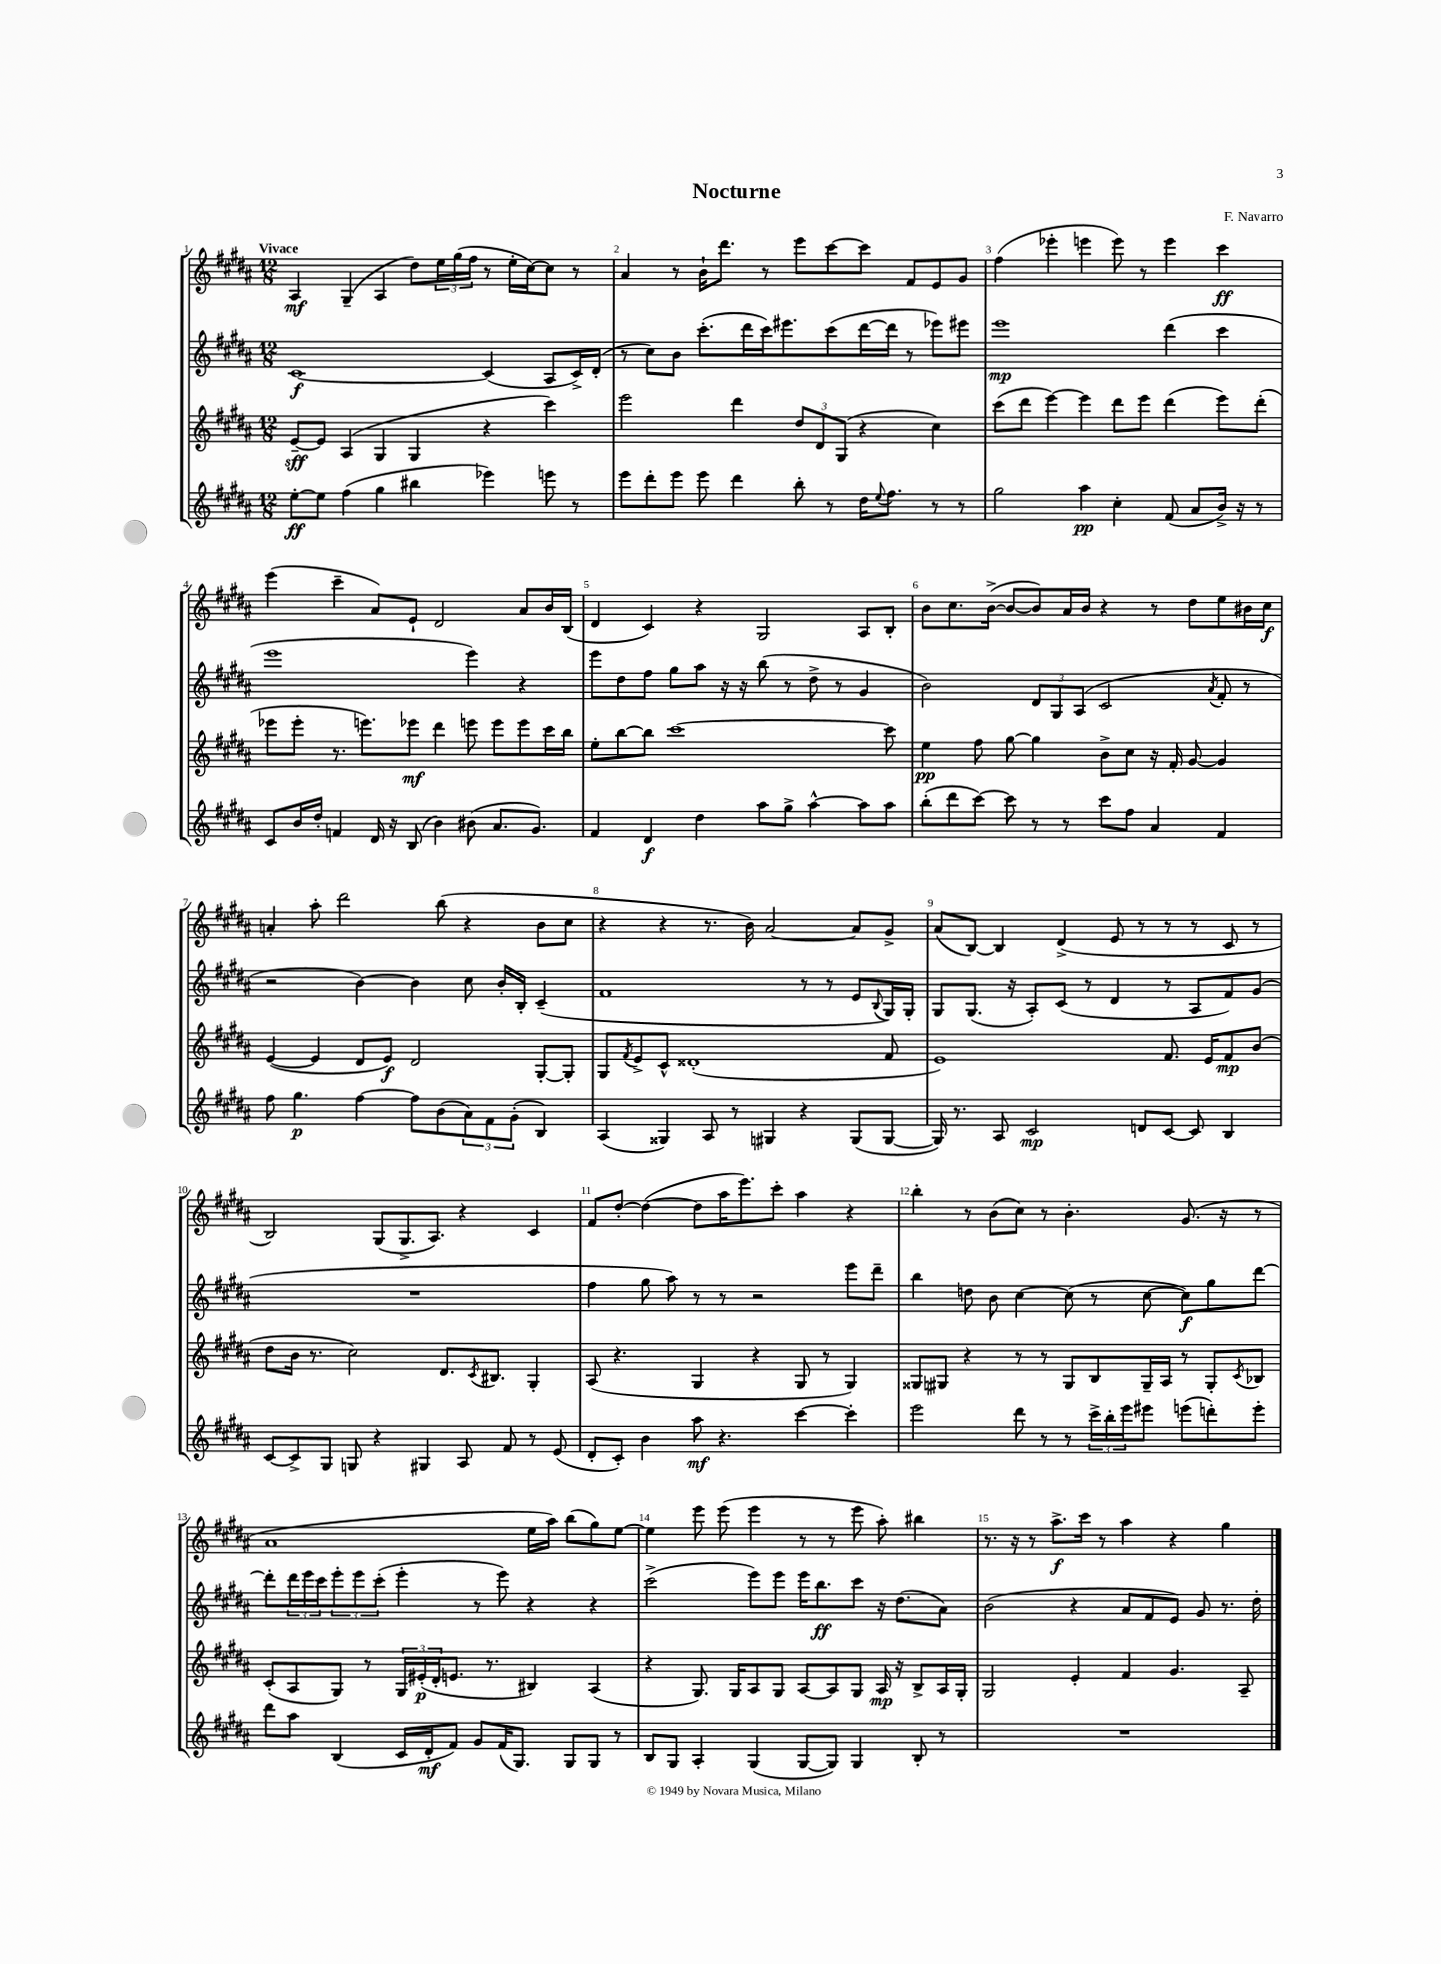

**kern	**dynam	**kern	**dynam	**kern	**dynam	**kern	**dynam
*part4	*part4	*part3	*part3	*part2	*part2	*part1	*part1
*staff4	*staff4	*staff3	*staff3	*staff2	*staff2	*staff1	*staff1
*clefG2	*	*clefG2	*	*clefG2	*	*clefG2	*
*k[f#c#g#d#a#]	*	*k[f#c#g#d#a#]	*	*k[f#c#g#d#a#]	*	*k[f#c#g#d#a#]	*
*M12/8	*	*M12/8	*	*M12/8	*	*M12/8	*
=1	=1	=1	=1	=1	=1	=1	=1
!	!	!	!	!	!	!LO:TX:a:B:t=Vivace	!
[8ee'\L	ff	[8e~/L	sff	[1c#	f	4A#/	mf
8ee\J]	.	8e/J]	.	.	.	.	.
(4ff#\	.	(4A#/	.	.	.	(4G#~/	.
4gg#\	.	4G#/	.	.	.	4A#/	.
4bb#X\	.	4G#/	.	.	.	8dd#\L)	.
.	.	.	.	.	.	24ee\L	.
.	.	.	.	.	.	(24gg#\	.
.	.	.	.	.	.	24ff#\JJ	.
4eee-X\)	.	4r	.	(4c#/]	.	8r	.
.	.	.	.	.	.	16ee'\LL	.
.	.	.	.	.	.	[16cc#\J)	.
8eeen\	.	4ccc#\)	.	8A#/L	.	8cc#\J]	.
8r	.	.	.	16c#^/L)	.	8r	.
.	.	.	.	(16d#'/JJ	.	.	.
=2	=2	=2	=2	=2	=2	=2	=2
8eee\L	.	2eee\	.	8r	.	4a#/	.
8ddd#'\	.	.	.	8cc#\L)	.	.	.
8eee\J	.	.	.	8b\J	.	8r	.
8eee\	.	.	.	(8.ccc#'\L	.	16b`\KL	.
.	.	.	.	.	.	8.ddd#\J	.
4ddd#\	.	4ddd#\	.	.	.	.	.
.	.	.	.	16ddd#\L	.	.	.
.	.	.	.	16ccc#\J)	.	8r	.
.	.	.	.	8.eee#X\	.	.	.
8bb'\	.	12dd#/L	.	.	.	8eee\L	.
.	.	12d#/	.	.	.	.	.
8r	.	.	.	(8ccc#\	.	[8ccc#\	.
.	.	(12G#/J	.	.	.	.	.
16dd#\KL	.	4r	.	[16ddd#\L	.	8ccc#\J]	.
8qqee/	.	.	.	.	.	.	.
8.ff#\J	.	.	.	16ddd#\JJ]	.	.	.
.	.	.	.	8r	.	8f#/L	.
8r	.	4cc#\)	.	8eee-X\L)	.	8e/	.
8r	.	.	.	8eee#X\J	.	8g#/J	.
=3	=3	=3	=3	=3	=3	=3	=3
2gg#\	.	(8ccc#\L	.	1eee	mp	(4ff#\	.
.	.	8ddd#\J	.	.	.	.	.
.	.	[4eee\)	.	.	.	4eee-X'\	.
4aa#\	pp	4eee\]	.	.	.	4eeen\	.
4cc#'\	.	8ddd#\L	.	.	.	8eee\)	.
.	.	8eee\J	.	.	.	8r	.
(8f#/	.	(4ddd#\	.	(4ddd#\	.	4eee\	.
8a#/L	.	.	.	.	.	.	.
16b^/Jk)	.	8eee\L)	.	4ccc#\	.	4ccc#\	ff
16r	.	.	.	.	.	.	.
8r	.	(8ddd#'\J	.	.	.	.	.
!!LO:LB:g=z
=4	=4	=4	=4	=4	=4	=4	=4
8c#/L	.	8eee-X\L	.	1eee	.	(4eee\	.
16b/L	.	8eee-'\J	.	.	.	.	.
16dd#'/JJ	.	.	.	.	.	.	.
4fn/	.	8.r	.	.	.	4ccc#~\	.
.	.	8.eeen\L)	.	.	.	.	.
16d#/	.	.	.	.	.	8a#/L)	.
16r	.	.	.	.	.	.	.
(8B/	.	8eee-X\J	mf	.	.	8e`/J	.
4b\)	.	4ddd#\	.	.	.	2d#/	.
(8b#X\	.	8eeen\	.	4eee\)	.	.	.
8.a#/L	.	8eee\L	.	.	.	.	.
.	.	8eee\	.	4r	.	8a#/L	.
8.g#/J)	.	.	.	.	.	.	.
.	.	16ccc#\L	.	.	.	16b/L	.
.	.	16bb\JJ	.	.	.	(16B/JJ	.
=5	=5	=5	=5	=5	=5	=5	=5
4f#/	.	8ee'\L	.	8eee\L	.	4d#/	.
.	.	[8bb\	.	8dd#\	.	.	.
4d#/	f	8bb\J]	.	8ff#\J	.	4c#/)	.
.	.	[1ccc#	.	8gg#\L	.	.	.
4dd#\	.	.	.	8aa#\J	.	4r	.
.	.	.	.	16r	.	.	.
.	.	.	.	16r	.	.	.
8aa#\L	.	.	.	(8bb\	.	2G#/	.
8gg#^\J	.	.	.	8r	.	.	.
[4aa#^^\	.	.	.	8dd#^\	.	.	.
.	.	.	.	8r	.	.	.
8aa#\L]	.	.	.	4g#/	.	8A#/L	.
8aa#\J	.	8ccc#\]	.	.	.	8B'/J	.
=6	=6	=6	=6	=6	=6	=6	=6
(8bb'\L	.	4ee\	pp	2b\)	.	8b\L	.
8ddd#\	.	.	.	.	.	8.cc#\	.
[8ccc#\J)	.	8ff#\	.	.	.	.	.
.	.	.	.	.	.	([16b^\Jk	.
8ccc#\]	.	[8gg#\	.	.	.	8b/L_	.
8r	.	4gg#\]	.	12d#/L	.	8b/])	.
.	.	.	.	12G#/	.	.	.
8r	.	.	.	.	.	16a#/L	.
.	.	.	.	(12A#/J	.	.	.
.	.	.	.	.	.	16b/JJ	.
8ccc#\L	.	8b^\L	.	2c#/	.	4r	.
8ff#\J	.	8cc#\J	.	.	.	.	.
4a#/	.	16r	.	.	.	8r	.
.	.	16f#'/	.	.	.	.	.
.	.	[8g#/	.	.	.	8dd#\L	.
.	.	.	.	8qa#/	.	.	.
4f#/	.	4g#/]	.	8f#'/	.	8ee\	.
.	.	.	.	8r	.	16b#X\L	.
.	.	.	.	.	.	16cc#\JJ	f
!!LO:LB:g=z
=7	=7	=7	=7	=7	=7	=7	=7
8ff#\	.	([4e/	.	2r	.	4an'/	.
4.gg#\	p	.	.	.	.	.	.
.	.	4e/]	.	.	.	8aa#'\	.
.	.	.	.	.	.	2ddd#\	.
[4ff#\	.	8d#/L	.	[4b\)	.	.	.
.	.	8e/J)	f	.	.	.	.
8ff#\L]	.	2d#/	.	4b\]	.	.	.
(8b\	.	.	.	.	.	(8bb\	.
12a#\)	.	.	.	8cc#\	.	4r	.
12f#\	.	.	.	.	.	.	.
.	.	.	.	16b'/LL	.	.	.
(12g#'\J	.	.	.	.	.	.	.
.	.	.	.	16B'/JJ	.	.	.
4B/)	.	[8G#'/L	.	(4c#~/	.	8b\L	.
.	.	8G#'/J]	.	.	.	8cc#\J	.
=8	=8	=8	=8	=8	=8	=8	=8
(4A#/	.	8G#/L	.	1f#	.	4r	.
.	.	8qf#/	.	.	.	.	.
.	.	8e^/	.	.	.	.	.
4G##X/)	.	8c#^^/J	.	.	.	4r	.
.	.	(1d##X'	.	.	.	.	.
8A#/	.	.	.	.	.	8.r	.
8r	.	.	.	.	.	.	.
.	.	.	.	.	.	16b\)	.
4G#X/	.	.	.	.	.	[2a#/	.
4r	.	.	.	8r	.	.	.
.	.	.	.	8r	.	.	.
(8G#/L	.	.	.	8e/L	.	8a#/L]	.
.	.	.	.	8qqB/	.	.	.
[8G#/J	.	8f#/	.	16G#/L)	.	8g#^/J	.
.	.	.	.	16G#'/JJ	.	.	.
=9	=9	=9	=9	=9	=9	=9	=9
16G#/])	.	1e)	.	8G#/L	.	(8a#/L	.
8.r	.	.	.	.	.	.	.
.	.	.	.	(8.G#/J	.	[8B/J)	.
8A#/	.	.	.	.	.	4B/]	.
.	.	.	.	16r	.	.	.
2c#/	mp	.	.	8A#'/L)	.	.	.
.	.	.	.	(8c#/J	.	(4d#^/	.
.	.	.	.	8r	.	.	.
.	.	.	.	4d#/	.	8e/	.
8dn/L	.	.	.	.	.	8r	.
[8c#/J	.	8.f#/	.	8r	.	8r	.
8c#/]	.	.	.	8A#/L	.	8r	.
.	.	16e/KL	.	.	.	.	.
4B/	.	8f#/	mp	8f#/)	.	8c#/	.
.	.	(8b/J	.	(8g#/J	.	8r	.
!!LO:LB:g=z
=10	=10	=10	=10	=10	=10	=10	=10
[8c#/L	.	8dd#\L	.	1.r	.	2B/)	.
8c#^/]	.	16b\Jk	.	.	.	.	.
.	.	8.r	.	.	.	.	.
8G#/J	.	.	.	.	.	.	.
8Gn/	.	2cc#\)	.	.	.	.	.
4r	.	.	.	.	.	(8G#/L	.
.	.	.	.	.	.	8.G#^/	.
4G#X/	.	.	.	.	.	.	.
.	.	.	.	.	.	8.A#/J)	.
.	.	8.d#/L	.	.	.	.	.
8A#/	.	.	.	.	.	4r	.
.	.	8qc#/	.	.	.	.	.
.	.	8.B#X/J	.	.	.	.	.
8f#/	.	.	.	.	.	.	.
8r	.	4G#'/	.	.	.	4c#/	.
(8e/	.	.	.	.	.	.	.
=11	=11	=11	=11	=11	=11	=11	=11
8d#'/L	.	(8A#/	.	4ff#\	.	8f#/L	.
8c#'/J)	.	4.r	.	.	.	[8dd#'/J	.
4b\	.	.	.	8gg#\	.	(4dd#\_	.
.	.	.	.	8aa#\)	.	.	.
8aa#\	mf	4G#/	.	8r	.	8dd#\L]	.
4.r	.	.	.	8r	.	16aa#\K	.
.	.	.	.	.	.	8.eee\)	.
.	.	4r	.	2r	.	.	.
.	.	.	.	.	.	8ccc#'\J	.
[4ccc#\	.	8G#/	.	.	.	4aa#\	.
.	.	8r	.	.	.	.	.
4ccc#'\]	.	4G#/)	.	8eee\L	.	4r	.
.	.	.	.	8ddd#~\J	.	.	.
=12	=12	=12	=12	=12	=12	=12	=12
2eee\	.	8G##X/L	.	4bb\	.	4bb'\	.
.	.	8G#X/J	.	.	.	.	.
.	.	4r	.	8ddn\	.	8r	.
.	.	.	.	8b\	.	(8b\L	.
8ddd#\	.	8r	.	[4cc#\	.	8cc#\J)	.
8r	.	8r	.	.	.	8r	.
8r	.	8G#/L	.	(8cc#\]	.	4.b'\	.
24ccc#^\LL	.	8B/	.	8r	.	.	.
24bb'\	.	.	.	.	.	.	.
24eee\J	.	.	.	.	.	.	.
8eee#X\J	.	16G#~/L	.	[8cc#\	.	.	.
.	.	16A#/JJ	.	.	.	.	.
(8eeen\L	.	8r	.	8cc#\L])	f	(8.g#/	.
8dddn'\)	.	8G#'/L	.	8gg#\	.	.	.
.	.	.	.	.	.	16r	.
.	.	8qc#/	.	.	.	.	.
8eee'\J	.	8B-X/J	.	[8ddd#\J	.	8r	.
!!LO:LB:g=z
=13	=13	=13	=13	=13	=13	=13	=13
8ddd#\L	.	(8c#'/L	.	8ddd#'\L]	.	1a#	.
8aa#\J	.	8A#/	.	24ddd#\L	.	.	.
.	.	.	.	24eee\	.	.	.
.	.	.	.	24ccc#\J	.	.	.
(4B/	.	8G#/J)	.	12eee'\	.	.	.
.	.	.	.	12eee\	.	.	.
.	.	8r	.	.	.	.	.
.	.	.	.	(12ccc#'\J	.	.	.
16c#/LL	.	24G#/LL	.	4eee'\	.	.	.
.	.	(24e#X'/	p	.	.	.	.
16d#'/J	mf	.	.	.	.	.	.
.	.	24d#'/J	.	.	.	.	.
8f#/J)	.	8.en/J	.	.	.	.	.
8g#/L	.	.	.	8r	.	.	.
.	.	8.r	.	.	.	.	.
(16f#/K	.	.	.	8eee\)	.	.	.
8.G#/J)	.	.	.	.	.	.	.
.	.	4B#X/)	.	4r	.	16ee\LL	.
.	.	.	.	.	.	16aa#\JJ)	.
8G#/L	.	.	.	.	.	(8bb\L	.
8G#/J	.	(4A#/	.	4r	.	8gg#\)	.
8r	.	.	.	.	.	[8ee\J	.
=14	=14	=14	=14	=14	=14	=14	=14
8B/L	.	4r	.	(2ccc#^\	.	4ee\]	.
8G#/J	.	.	.	.	.	.	.
4A#'/	.	8.G#/)	.	.	.	8eee\	.
.	.	.	.	.	.	(8eee\	.
.	.	16G#/KL	.	.	.	.	.
(4G#/	.	8A#/	.	8eee\L)	.	4eee\	.
.	.	8G#/J	.	8eee\J	.	.	.
[8G#/L	.	[8A#/L	.	16eee\KL	.	8r	.
.	.	.	.	8.bb\	ff	.	.
8G#/J])	.	8A#/]	.	.	.	8r	.
4G#/	.	8G#/J	.	8ccc#\J	.	8eee\	.
.	.	16A#/	mp	16r	.	8aa#'\)	.
.	.	16r	.	(8.dd#\L	.	.	.
8B'/	.	8B^/L	.	.	.	4bb#X\	.
8r	.	16A#/L	.	8a#\J)	.	.	.
.	.	16G#'/JJ	.	.	.	.	.
=15	=15	=15	=15	=15	=15	=15	=15
1.r	.	2G#/	.	(2b\	.	8.r	.
.	.	.	.	.	.	16r	.
.	.	.	.	.	.	8r	.
.	.	.	.	.	.	8.aa#^\L	f
.	.	4e'/	.	4r	.	.	.
.	.	.	.	.	.	16ccc#\Jk	.
.	.	.	.	.	.	8r	.
.	.	4f#/	.	8a#/L	.	4aa#\	.
.	.	.	.	8f#/	.	.	.
.	.	4.g#/	.	8e/J)	.	4r	.
.	.	.	.	8g#/	.	.	.
.	.	.	.	8.r	.	4gg#\	.
.	.	8A#~/	.	.	.	.	.
.	.	.	.	16dd#'\	.	.	.
==	==	==	==	==	==	==	==
*-	*-	*-	*-	*-	*-	*-	*-
